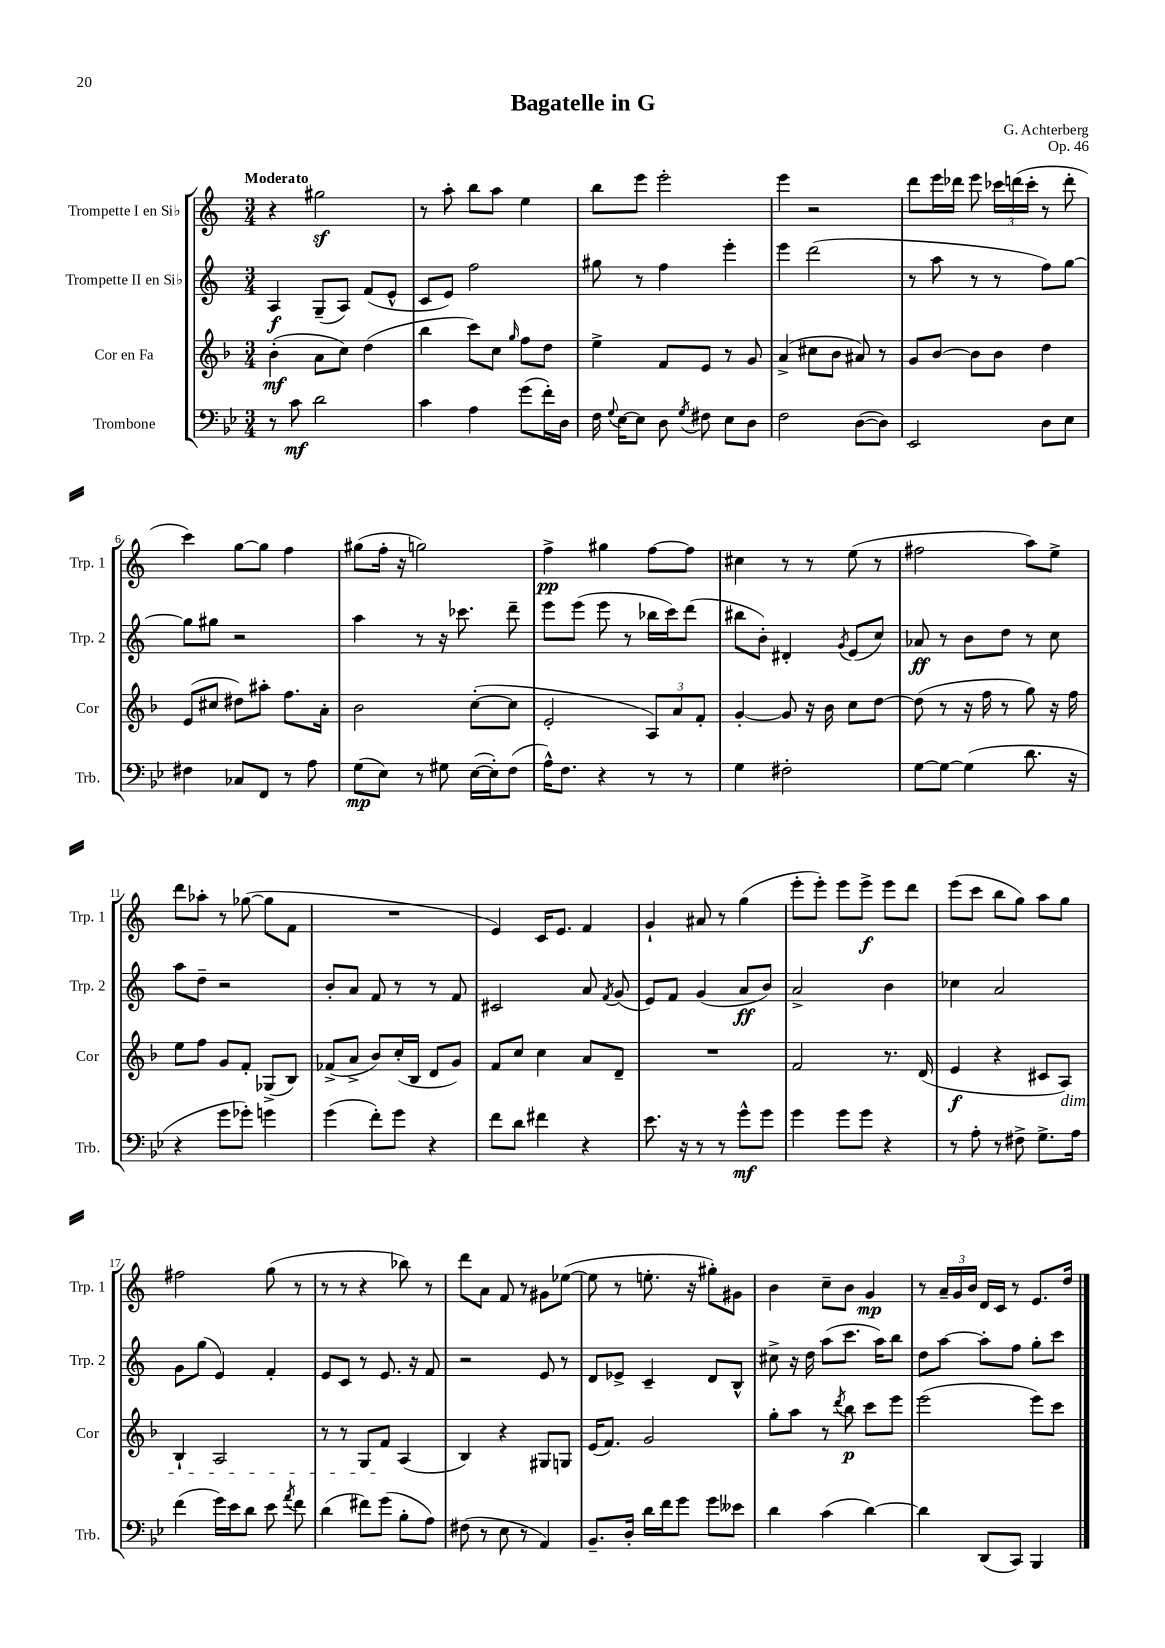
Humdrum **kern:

**kern	**dynam	**kern	**dynam	**kern	**dynam	**kern	**dynam
*part4	*part4	*part3	*part3	*part2	*part2	*part1	*part1
*staff4	*staff4	*staff3	*staff3	*staff2	*staff2	*staff1	*staff1
*I"Trombone	*	*I"Cor en Fa	*	*I"Trompette II en Si♭	*	*I"Trompette I en Si♭	*
*I'Trb.	*	*I'Cor	*	*I'Trp. 2	*	*I'Trp. 1	*
*clefF4	*	*clefG2	*	*clefG2	*	*clefG2	*
*k[b-e-]	*	*k[b-]	*	*k[]	*	*k[]	*
*M3/4	*	*M3/4	*	*M3/4	*	*M3/4	*
=1	=1	=1	=1	=1	=1	=1	=1
!	!	!	!	!	!	!LO:TX:a:B:t=Moderato	!
8r	.	(4b-'\	mf	4A/	f	4r	.
8c\	mf	.	.	.	.	.	.
2d\	.	8a\L	.	(8G~/L	.	2gg#Xz\	.
.	.	8cc\J)	.	8A/J)	.	.	.
.	.	(4dd\	.	(8f/L	.	.	.
.	.	.	.	8e^^/J	.	.	.
=2	=2	=2	=2	=2	=2	=2	=2
4c\	.	4bb-\	.	8c/L	.	8r	.
.	.	.	.	8e/J)	.	8aa'\	.
4A\	.	8ccc\L)	.	2ff\	.	8bb\L	.
.	.	8cc\J	.	.	.	8aa\J	.
.	.	16qqgg/	.	.	.	.	.
(8g\L	.	8ff\L	.	.	.	4ee\	.
16f'\L)	.	8dd\J	.	.	.	.	.
16D\JJ	.	.	.	.	.	.	.
=3	=3	=3	=3	=3	=3	=3	=3
16F\	.	4ee^\	.	8gg#X\	.	8bb\L	.
8qqG/	.	.	.	.	.	.	.
[16E-\KL	.	.	.	.	.	.	.
8E-\J]	.	.	.	8r	.	8eee\J	.
8D\	.	8f/L	.	4ff\	.	2eee'\	.
8qG/	.	.	.	.	.	.	.
8F#X\	.	8e/J	.	.	.	.	.
8E-\L	.	8r	.	4eee'\	.	.	.
8D\J	.	8g/	.	.	.	.	.
=4	=4	=4	=4	=4	=4	=4	=4
2F\	.	(4a^/	.	4eee\	.	4eee\	.
.	.	8cc#X\L	.	(2ddd\	.	2r	.
.	.	8b-\J	.	.	.	.	.
([8D\L	.	8a#X/)	.	.	.	.	.
8D\J])	.	8r	.	.	.	.	.
=5	=5	=5	=5	=5	=5	=5	=5
2EE-/	.	8g/L	.	8r	.	8ddd\L	.
.	.	[8b-/J	.	8aa\	.	16eee\L	.
.	.	.	.	.	.	16ddd-X\JJ	.
.	.	8b-\L]	.	8r	.	8eee\	.
.	.	8b-\J	.	8r	.	24ccc-X\LL	.
.	.	.	.	.	.	(24dddn\	.
.	.	.	.	.	.	24ccc-'\JJ	.
8D\L	.	4dd\	.	8ff\L)	.	8r	.
8E-\J	.	.	.	[8gg\J	.	8ddd'\	.
!!LO:LB:g=z
=6	=6	=6	=6	=6	=6	=6	=6
4F#X\	.	(8e/L	.	8gg\L]	.	4ccc\)	.
.	.	8cc#X/J	.	8gg#X\J	.	.	.
8C-X/L	.	8dd#X\L)	.	2r	.	[8gg\L	.
8FF/J	.	8aa#X'\J	.	.	.	8gg\J]	.
8r	.	8.ff\L	.	.	.	4ff\	.
8A\	.	.	.	.	.	.	.
.	.	16a'\Jk	.	.	.	.	.
=7	=7	=7	=7	=7	=7	=7	=7
(8G\L	mp	2b-\	.	4aa\	.	(8gg#X\L	.
8E-\J)	.	.	.	.	.	16ff'\Jk	.
.	.	.	.	.	.	16r	.
8r	.	.	.	8r	.	2ggn\)	.
8G#X\	.	.	.	16r	.	.	.
.	.	.	.	8.ccc-X\	.	.	.
([16E-\LL	.	([8cc'\L	.	.	.	.	.
16E-'\J])	.	.	.	.	.	.	.
(8F\J	.	8cc\J]	.	8ddd~\	.	.	.
=8	=8	=8	=8	=8	=8	=8	=8
16A^^\KL)	.	2e'/	.	8eee\L	.	4ff^\	pp
8.F\J	.	.	.	.	.	.	.
.	.	.	.	(8eee\J	.	.	.
4r	.	.	.	8eee\	.	4gg#X\	.
.	.	.	.	8r	.	.	.
8r	.	12A/L)	.	16bb-X\LL	.	[8ff\L	.
.	.	.	.	16ccc\J)	.	.	.
.	.	12a/	.	.	.	.	.
8r	.	.	.	(8ddd\J	.	8ff\J]	.
.	.	12f'/J	.	.	.	.	.
=9	=9	=9	=9	=9	=9	=9	=9
4G\	.	[4g'/	.	8bb#X\L	.	4cc#X\	.
.	.	.	.	8b'\J)	.	.	.
2F#X'\	.	8g/]	.	4d#X'/	.	8r	.
.	.	16r	.	.	.	8r	.
.	.	16b-\	.	.	.	.	.
.	.	.	.	8qg/	.	.	.
.	.	8cc\L	.	(8e/L	.	(8ee\	.
.	.	[8dd\J	.	8cc/J)	.	8r	.
=10	=10	=10	=10	=10	=10	=10	=10
[8G\L	.	(8dd\]	.	8a-X/	ff	2ff#X\	.
8G\J_	.	8r	.	8r	.	.	.
(4G\]	.	16r	.	8b\L	.	.	.
.	.	16ff\	.	.	.	.	.
.	.	8r	.	8dd\J	.	.	.
8.d\	.	8gg\)	.	8r	.	8aa\L)	.
.	.	16r	.	8cc\	.	8ee^\J	.
16r	.	16ff\	.	.	.	.	.
!!LO:LB:g=z
=11	=11	=11	=11	=11	=11	=11	=11
4r	.	8ee\L	.	8aa\L	.	8ddd\L	.
.	.	8ff\J	.	8dd~\J	.	8aa-X'\J	.
8g\L	.	8g/L	.	2r	.	8r	.
8g-X'\J)	.	8f'/J	.	.	.	([8gg-X\	.
4gn\	.	(8G-X^/L	.	.	.	8gg-\L]	.
.	.	8B-/J)	.	.	.	8f\J	.
=12	=12	=12	=12	=12	=12	=12	=12
(4g\	.	(8f-X^/L	.	8b'/L	.	2.r	.
.	.	8a^/J	.	8a/J	.	.	.
8f'\L)	.	8b-/L)	.	8f/	.	.	.
8g\J	.	(16cc'/L	.	8r	.	.	.
.	.	16B-/JJ	.	.	.	.	.
4r	.	8d/L	.	8r	.	.	.
.	.	8g/J)	.	8f/	.	.	.
=13	=13	=13	=13	=13	=13	=13	=13
8f\L	.	8f/L	.	2c#X/	.	4e/)	.
8d\J	.	8cc/J	.	.	.	.	.
4f#X\	.	4cc\	.	.	.	16c/KL	.
.	.	.	.	.	.	8.e/J	.
4r	.	8a/L	.	8a/	.	4f/	.
.	.	.	.	8qf/	.	.	.
.	.	8d~/J	.	(8g/	.	.	.
=14	=14	=14	=14	=14	=14	=14	=14
8.e-\	.	2.r	.	8e/L)	.	4g`/	.
.	.	.	.	8f/J	.	.	.
16r	.	.	.	.	.	.	.
8r	.	.	.	(4g/	.	8a#X/	.
8r	.	.	.	.	.	8r	.
8g^^\L	mf	.	.	8a/L	ff	(4gg\	.
8g\J	.	.	.	8b/J)	.	.	.
=15	=15	=15	=15	=15	=15	=15	=15
4g\	.	2f/	.	2a^/	.	8eee'\L	.
.	.	.	.	.	.	8eee'\J)	.
8g\L	.	.	.	.	.	8eee\L	.
8g\J	.	.	.	.	.	8eee^\J	f
4r	.	8.r	.	4b\	.	8eee\L	.
.	.	.	.	.	.	8ddd\J	.
.	.	(16d/	.	.	.	.	.
=16	=16	=16	=16	=16	=16	=16	=16
8r	.	4e/	f	4cc-X\	.	(8eee\L	.
8A'\	.	.	.	.	.	8ccc\J	.
8r	.	4r	.	2a/	.	8bb\L	.
8F#X^\	.	.	.	.	.	8gg\J)	.
8.G^\L	.	8c#X/L	.	.	.	8aa\L	.
!	!	!LO:TX:b:i:t=dim.	!	!	!	!	!
.	.	8A/J)	.	.	.	8gg\J	.
16A\Jk	.	.	.	.	.	.	.
!!LO:LB:g=z
=17	=17	=17	=17	=17	=17	=17	=17
(4f\	.	4B-`/	.	8g\L	.	2ff#X\	.
.	.	.	.	(8gg\J	.	.	.
16g\LL)	.	2A/	.	4e/)	.	.	.
16e-\J	.	.	.	.	.	.	.
8d\J	.	.	.	.	.	.	.
8e-\	.	.	.	4f'/	.	(8gg\	.
8qa/	.	.	.	.	.	.	.
8f\	.	.	.	.	.	8r	.
=18	=18	=18	=18	=18	=18	=18	=18
(4d\	.	8r	.	8e/L	.	8r	.
.	.	8r	.	8c/J	.	8r	.
8f#X\L)	.	8G/L	.	8r	.	4r	.
(8g\J	.	8f/J	.	8.e/	.	.	.
8B-'\L	.	(4A/	.	.	.	8bb-X\)	.
.	.	.	.	16r	.	.	.
8A\J)	.	.	.	8f/	.	8r	.
=19	=19	=19	=19	=19	=19	=19	=19
(8F#X\	.	4B-/)	.	2r	.	8ddd\L	.
8r	.	.	.	.	.	8a\J	.
8E-\	.	4r	.	.	.	8f/	.
8r	.	.	.	.	.	8r	.
4AA/)	.	8G#X/L	.	8e/	.	8g#X\L	.
.	.	8Gn/J	.	8r	.	([8ee-X\J	.
=20	=20	=20	=20	=20	=20	=20	=20
8.BB-~/L	.	(16e/KL	.	8d/L	.	8ee-\]	.
.	.	8.f/J)	.	.	.	.	.
.	.	.	.	8e-X^/J	.	8r	.
16D'/Jk	.	.	.	.	.	.	.
16d\LL	.	2g/	.	4c~/	.	8.een'\	.
16f\J	.	.	.	.	.	.	.
8g\J	.	.	.	.	.	.	.
.	.	.	.	.	.	16r	.
8g\L	.	.	.	8d/L	.	8gg#X'\L)	.
8e--X\J	.	.	.	8B^^/J	.	8g#X\J	.
=21	=21	=21	=21	=21	=21	=21	=21
4d\	.	8gg'\L	.	8cc#X^\	.	4b\	.
.	.	8aa\J	.	16r	.	.	.
.	.	.	.	16dd\	.	.	.
(4c\	.	8r	.	(8aa\L	.	8cc~\L	.
.	.	8qddd/	.	.	.	.	.
.	.	8bb-\	p	8.ccc\J	.	8b\J	.
[4d\)	.	8ccc\L	.	.	.	4g/	mp
.	.	.	.	16aa\KL)	.	.	.
.	.	8eee\J	.	8bb\J	.	.	.
=22	=22	=22	=22	=22	=22	=22	=22
4d\]	.	(2eee\	.	8dd\L	.	8r	.
.	.	.	.	[8aa\J	.	24a~/LL	.
.	.	.	.	.	.	24g/	.
.	.	.	.	.	.	24b/JJ	.
(8DD/L	.	.	.	8aa'\L]	.	16d/LL	.
.	.	.	.	.	.	16c/JJ	.
8CC/J)	.	.	.	8ff\J	.	8r	.
4BBB-/	.	8eee\L)	.	8gg'\L	.	8.e/L	.
.	.	8ccc\J	.	8ccc\J	.	.	.
.	.	.	.	.	.	16dd/Jk	.
==	==	==	==	==	==	==	==
*-	*-	*-	*-	*-	*-	*-	*-
